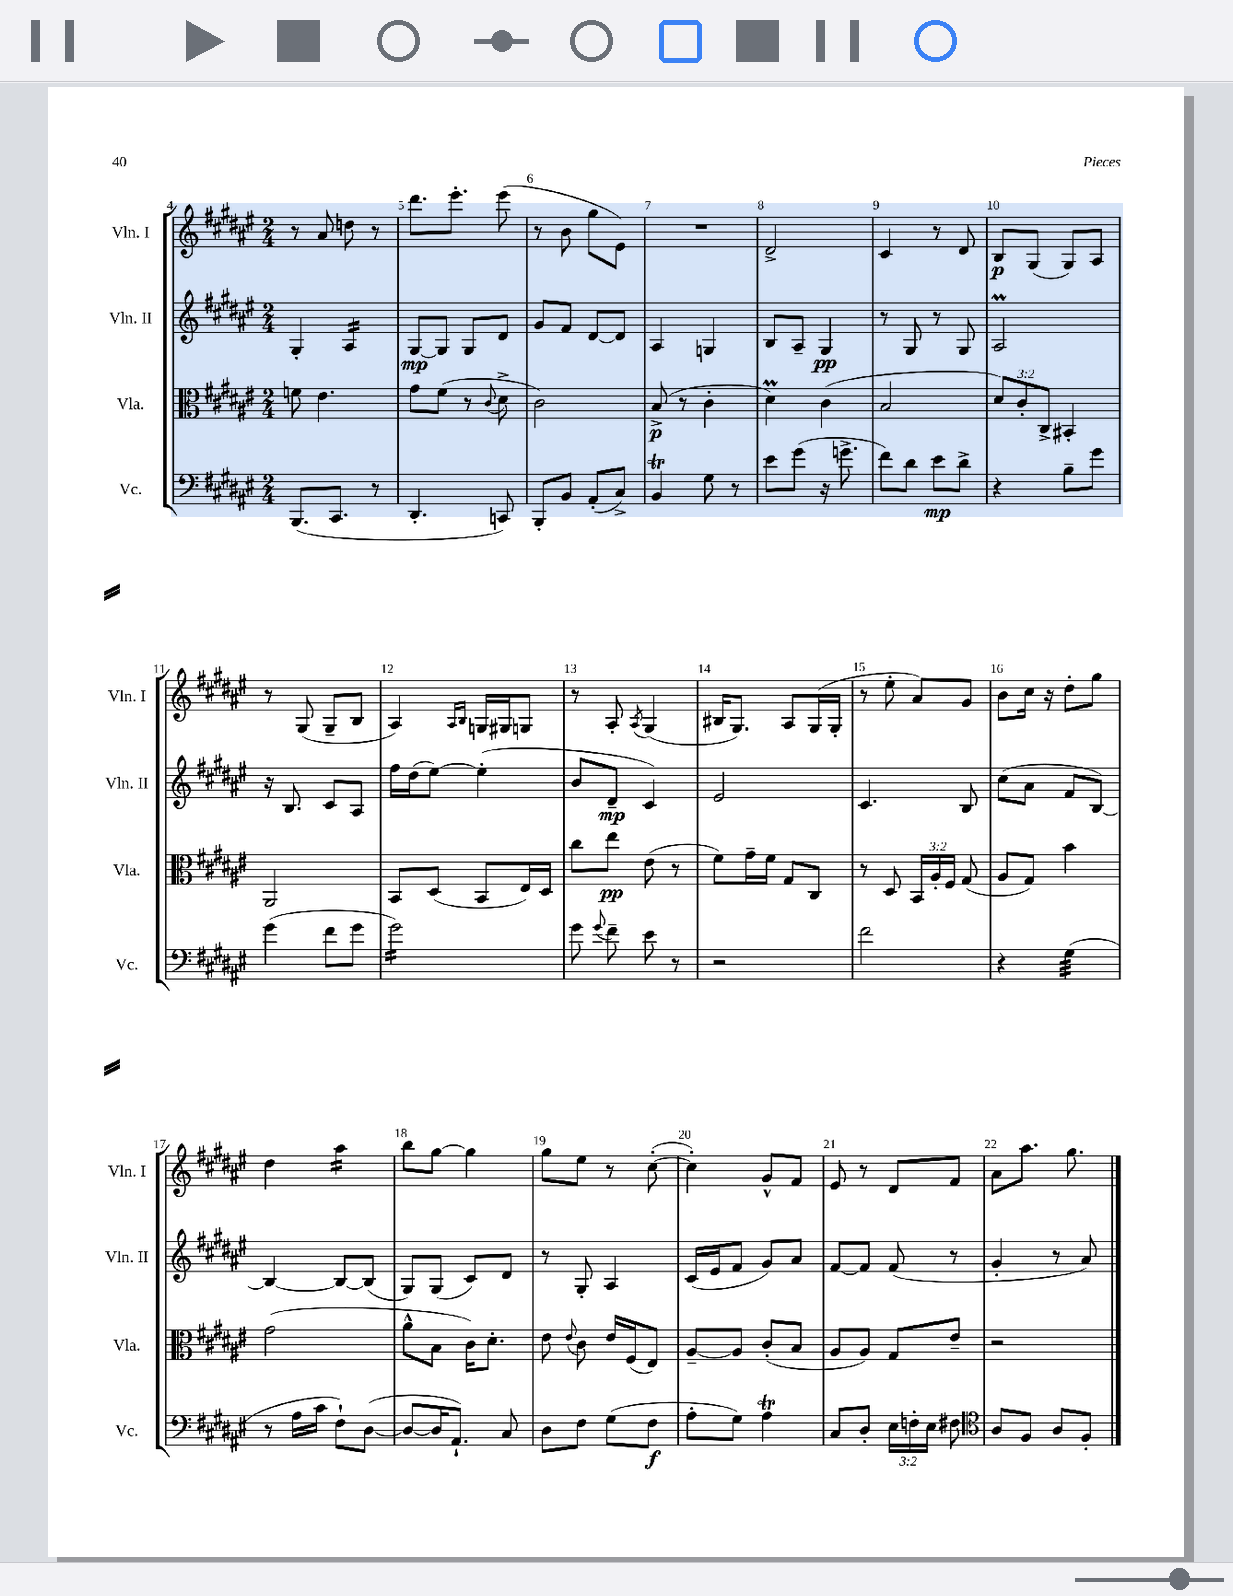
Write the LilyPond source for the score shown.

<<
\new StaffGroup <<
\new Staff = "s0" \with { instrumentName = "Vln. I" shortInstrumentName = "Vln. I" } {
    \clef treble \key fis \major \numericTimeSignature \time 2/4
    \autoBeamOff r8 ais'8 d''8 r8 |
    dis'''8.[ eis'''8.]-. eis'''8( |
    r8 b'8 gis''8[ eis'8]) |
    R2 |
    dis'2-> |
    cis'4 r8 dis'8 |
    b8[\p gis8]( gis8[) ais8] |
    r8 gis8( gis8[-- b8] |
    ais4) \grace { ais16[ b16] } g16[ gis16 g8] |
    r8 ais8-. \acciaccatura { ais8 } gis4( |
    bis16[ gis8.]) ais8[ gis16( gis16]-. |
    r8 eis''8-. ais'8[) gis'8] |
    b'8[ cis''16] r16 dis''8[-. gis''8] |
    dis''4 ais''4:16 |
    b''8[ gis''8]~ gis''4 |
    gis''8[ eis''8] r8 cis''8~-.( |
    cis''4-.) gis'8[-^ fis'8] |
    eis'8 r8 dis'8[ fis'8] |
    ais'8[ ais''8.] gis''8. \bar "|." |
}
\new Staff = "s1" \with { instrumentName = "Vln. II" shortInstrumentName = "Vln. II" } {
    \clef treble \key fis \major \numericTimeSignature \time 2/4
    \autoBeamOff gis4-. ais4:16 |
    gis8[~\mp gis8] gis8[ dis'8] |
    gis'8[ fis'8] dis'8[~ dis'8] |
    ais4 g4 |
    b8[ ais8]-- gis4\pp |
    r8 gis8 r8 gis8 |
    ais2\prall |
    r16 b8. cis'8[ ais8] |
    fis''16[ dis''16( eis''8]~) eis''4-.( |
    b'8[ dis'8]--\mp cis'4) |
    eis'2 |
    cis'4. b8 |
    cis''8[( ais'8] fis'8[ b8]~) |
    b4~ b8[~ b8]( |
    gis8[) gis8]( cis'8[) dis'8] |
    r8 gis8-. ais4 |
    cis'16[( eis'16 fis'8] gis'8[) ais'8] |
    fis'8[~ fis'8] fis'8( r8 |
    gis'4-. r8 ais'8) \bar "|." |
}
\new Staff = "s2" \with { instrumentName = "Vla." shortInstrumentName = "Vla." } {
    \clef alto \key fis \major \numericTimeSignature \time 2/4 \override Staff.TupletNumber.text = #tuplet-number::calc-fraction-text
    \autoBeamOff f'8 eis'4. |
    gis'8[ fis'8]( r8 \appoggiatura { cis'8 } dis'8-> |
    cis'2) |
    b8->\p( r8 cis'4-. |
    dis'4\prall) cis'4( |
    b2 |
    \tuplet 3/2 { dis'8[) cis'8-. cis8]-> } bis,4-. |
    ais,2 |
    b,8[ dis8]( b,8[ eis16) dis16] |
    cis''8[ eis''8]\pp eis'8( r8 |
    fis'8[) gis'16-- fis'16] gis8[ cis8] |
    r8 dis8 \tuplet 3/2 { b,16[ ais16-. fis16] } gis8( |
    ais8[ gis8]) b'4 |
    gis'2( |
    ais'8[-^ b8] cis'16[) dis'8.]-. |
    eis'8 \appoggiatura { eis'8 } cis'8 eis'16[ fis16( eis8]) |
    ais8[~-- ais8] cis'8[-.( b8] |
    ais8[ ais8]) gis8[ eis'8]-- |
    r2 \bar "|." |
}
\new Staff = "s3" \with { instrumentName = "Vc." shortInstrumentName = "Vc." } {
    \clef bass \key fis \major \numericTimeSignature \time 2/4 \override Staff.TupletNumber.text = #tuplet-number::calc-fraction-text
    \autoBeamOff b,,8.[( cis,8.] r8 |
    dis,4.-. c,8) |
    b,,8[-. b,8] ais,8[-.( cis8]->) |
    b,4\trill gis8 r8 |
    eis'8[ gis'8]( r16 g'8.-> |
    fis'8[) dis'8] eis'8[\mp dis'8]-> |
    r4 b8[-- gis'8] |
    gis'4( fis'8[ gis'8] |
    gis'2:16) |
    gis'8 \appoggiatura { gis'8 } fis'8-- eis'8 r8 |
    r2 |
    fis'2 |
    r4 gis4:32( |
    r8 ais16[ cis'16] fis8[-!) dis8]~( |
    dis8[~ dis16 ais,8.]-!) cis8 |
    dis8[ fis8] gis8[( fis8]\f |
    ais8[-. gis8]) ais4\trill |
    cis8[ dis8]-. \tuplet 3/2 { eis16[ f16-. eis16] } fis8 |
    \clef tenor ais8[ fis8] ais8[ fis8]-. \bar "|." |
}
>>
>>
\layout { \context { \Score currentBarNumber = #4 \override BarNumber.break-visibility = ##(#f #t #t) barNumberVisibility = #all-bar-numbers-visible } }
